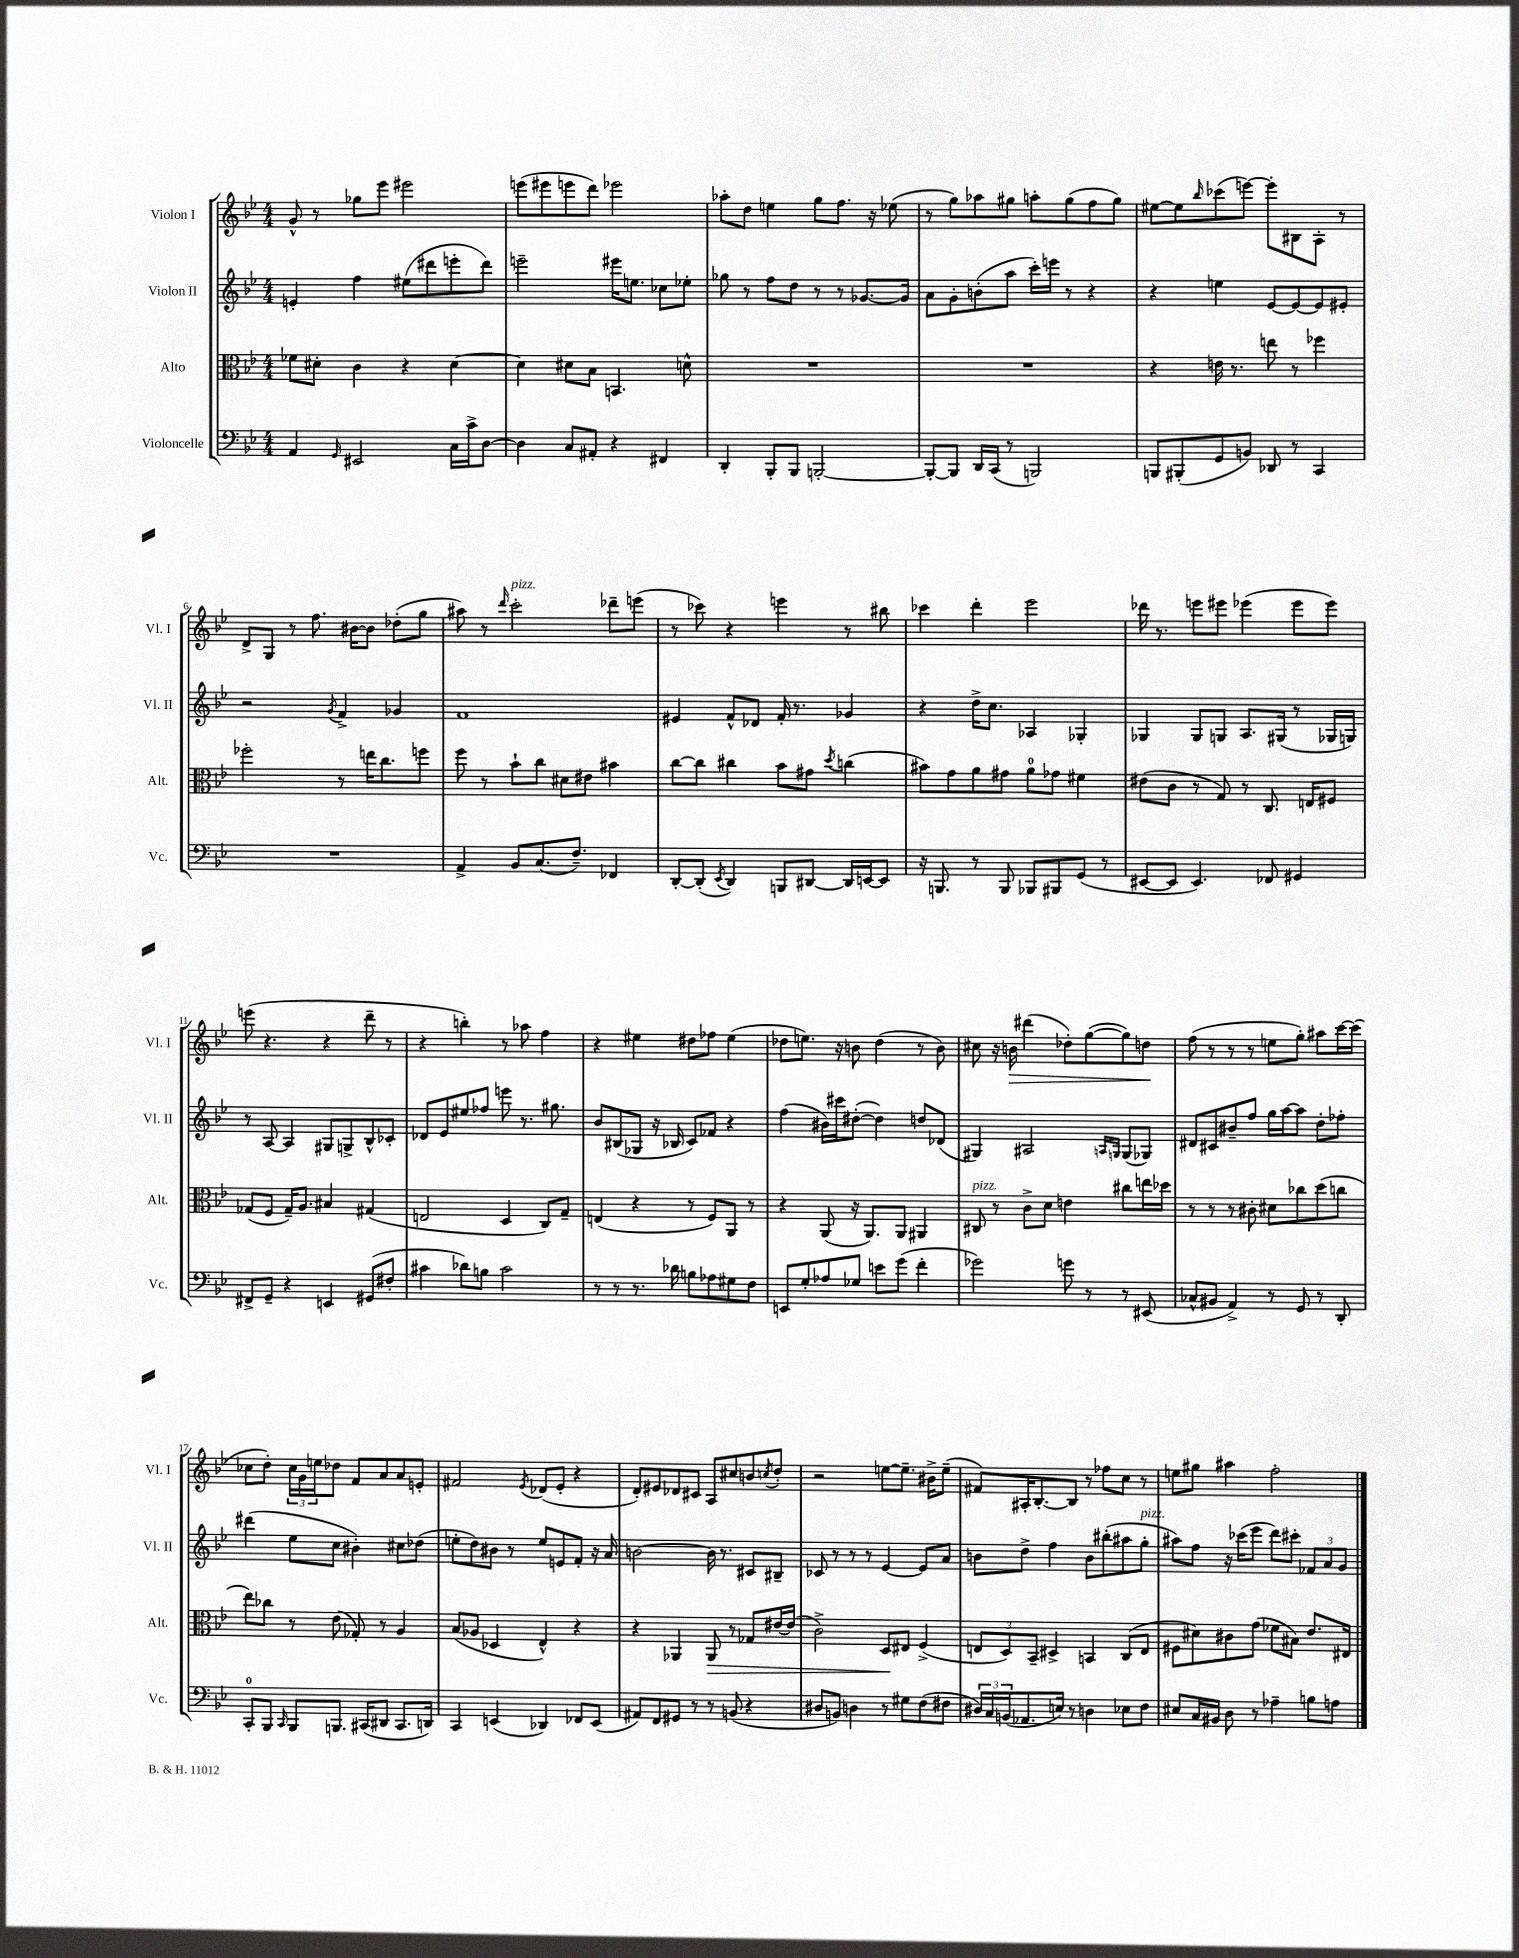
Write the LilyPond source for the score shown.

<<
\new StaffGroup <<
\new Staff = "s0" \with { instrumentName = "Violon I" shortInstrumentName = "Vl. I" } {
    \clef treble \key bes \major \numericTimeSignature \time 4/4
    g'8-^ r8 ges''8 ees'''8 eis'''2 |
    e'''8( eis'''8 e'''8 d'''8) ees'''2 |
    aes''8-. d''8 e''4 g''8 f''8. r16 ees''8( |
    r8 g''8) aes''8 gis''8 a''8-. gis''8( f''8 gis''8) |
    eis''8~ eis''8 \grace { bes''16 } ces'''8( e'''8~) e'''8-. bis8 a8-. r8 |
    d'8-> g8 r8 f''8. bis'16~ bis'8 des''8-.( g''8 |
    ais''8) r8 \grace { d'''16 } c'''2-.^\markup { \italic "pizz." } des'''8-- e'''8( |
    r8 ces'''8) r4 e'''4 r8 bis''8 |
    ces'''4 d'''4-. ees'''2 |
    des'''16 r8. e'''8 eis'''8 ees'''4( ees'''8 ees'''8) |
    e'''8( r4. r4 d'''8-- r8 |
    r4 b''4-.) r8 aes''8 f''4 |
    r4 eis''4 dis''8 fes''8 eis''4( |
    des''8 e''8.) r16 b'8 des''4( r8 b'8) |
    cis''8 r16 b'16\> dis'''4( des''8-.) g''8~( g''8) d''8\! |
    f''8( r8 r8 r8 e''8 g''8-.) ais''8 c'''16~ c'''16( |
    ces''8 d''8-.) \tuplet 3/2 { ces''16 g'16 e''16 } des''8 f'8 a'8 a'8 e'8-. |
    fis'2 \acciaccatura { ees'8 } des'8( ees'8-. r4 |
    d'8-.) eis'8 des'8 cis'8 a8 cis''8 b'8 \acciaccatura { c''8 } d''8-. |
    r2 e''8~ e''8.-- bis'16-> e''8--( |
    fis'8) ais16-. bes8.~-. bes8 r8 fes''8 c''8 r8 |
    e''8 gis''8 ais''4 f''2-. \bar "|." |
}
\new Staff = "s1" \with { instrumentName = "Violon II" shortInstrumentName = "Vl. II" } {
    \clef treble \key bes \major \numericTimeSignature \time 4/4
    e'4-. f''4 eis''8( dis'''8 e'''8-. dis'''8) |
    e'''2-- eis'''16 e''8. ces''8 ees''8-. |
    ges''8 r8 f''8 d''8 r8 r8 ges'8.~ ges'16 |
    a'8 g'8-. b'8-.( a''8 c'''16-.) e'''16 r8 r4 |
    r4 e''4 ees'8~ ees'8~ ees'8 eis'8-. |
    r2 \acciaccatura { g'8 } f'4-> ges'4 |
    f'1 |
    eis'4 f'8-^ des'8 f'16-. r8. ges'4 |
    r4 d''16-> c''8. aes4 ges4-. |
    ges4 ges8 g8 a8. gis16( r8 ges16 g16) |
    r8 a8~ a4 gis8 g8-> bes8-^ ces'8-. |
    des'8 ees'8 eis''8 fes''8 e'''8 r8. gis''8. |
    bes'8 bis8( ges8 r16 bes16 c'8) fes'8 r4 |
    f''4( bis'16) cis'''16 dis''8~-.( dis''4) d''8 des'8( |
    gis4) ais2 \grace { a16 g16 } g8( ges8) |
    dis'8 cis'8 bis'8-- f''8 g''16 a''16~ a''8 d''8-. fes''8-. |
    dis'''4( ees''8 c''8 bis'4-.) cis''8 des''8( |
    e''8-. d''8) bis'8 r8 e''8 e'8 f'8-. r16 a'16 |
    b'2~ b'16 r8. cis'8 bis8-- |
    ces'8 r8 r8 r8 ees'4~ ees'8 a'8 |
    b'8 d''8-> f''4 b'8 bis''8-.( ais''8 g''8-.^\markup { \italic "pizz." } |
    ais''8) f''8 r16 ces'''16( ees'''8 d'''8) cis'''8-. \tuplet 3/2 { fes'8 a'8 g'8 } \bar "|." |
}
\new Staff = "s2" \with { instrumentName = "Alto" shortInstrumentName = "Alt." } {
    \clef alto \key bes \major \numericTimeSignature \time 4/4
    fes'8 dis'8-. c'4 r4 dis'4~ |
    dis'4 dis'8 bes8 b,4. d'8-^ |
    R1 |
    R1 |
    r4 e'16 r8. e''8 r8 fes''4 |
    fes''2-. r8 e''16 c''8. f''8 |
    f''8 r8 bes'8-! c''8 dis'8 eis'8 bis'4 |
    c''8~ c''8 cis''4 bes'8 gis'8 \acciaccatura { d''8 } c''4( |
    bis'8) g'8 a'8 gis'8 a'8-0 ges'8 fis'4 |
    eis'8( c'8 r8 g8) r8 c8. e16 fis8 |
    ges8( f8 ges16--) a8. bis4 gis4( |
    e2 d4 c8) g8-- |
    e4( r4 r8 f8) a,8 r8 |
    r4 a,8( r16 a,8.) a,8 ais,4 |
    cis8^\markup { \italic "pizz." } r8 c'8-> d'8 e'4 cis''8 e''16 des''16 |
    r8 r8 r8 cis'8-. dis'8 ces''8 d''8( c''8 |
    ees''8) ces''8 r8 ees'8( ges8-.) r8 a4 |
    bes8( aes8 des4 ees4-^) r4 |
    r4 aes,4 aes,8\> r8 ges8 eis'16~ eis'16( |
    c'2->) d8\! eis8 f4->( |
    \tuplet 3/2 { e8 d8) bes,8-- } dis4-> b,4 c8( e8 |
    fis8 dis'8) cis'8 g'8( fes'8 bis8) ees'8. eis16 \bar "|." |
}
\new Staff = "s3" \with { instrumentName = "Violoncelle" shortInstrumentName = "Vc." } {
    \clef bass \key bes \major \numericTimeSignature \time 4/4
    a,4 \grace { g,16 } eis,2 c16 c'16-> d8~ |
    d4 c8 ais,8-. r4 fis,4 |
    d,4-. bes,,8-. bes,,8 b,,2~-. |
    b,,8~-. b,,8 d,16 c,16( r8 b,,2) |
    b,,8 bis,,8-.( g,8 b,8) des,8 r8 c,4 |
    R1 |
    a,4-> bes,8 c8.( f8.--) fes,4 |
    d,8~-. d,8-.( \acciaccatura { ees,8 } d,4) b,,8 dis,8~ dis,16 e,16~ e,8 |
    r16 b,,8. r8 b,,8 bes,,8 bis,,8 g,8( r8 |
    eis,8~ eis,8 eis,4.) fes,8 gis,4 |
    fis,8-> g,8-- r4 e,4 gis,8( fis8-. |
    cis'4 des'8) b8 cis'2 |
    r8 r8 r8. des'16 b8 aes8 gis8 f8 |
    e,8 g8-. aes8 ges8 e'8 g'8( f'4-. |
    ges'2) g'8 r8 r8 eis,8( |
    ces8-^ bis,8 a,4->) r8 g,8 r8 d,8-. |
    c,8-0-. bes,,8 \grace { c,16 } bes,,8 b,,8. cis,16( dis,8 cis,8. d,16) |
    c,4 e,4( des,4) fes,8 e,8( |
    ais,8) f,8 gis,8 r8 r8 b,8( r4 |
    dis8 b,8) d4 r8 gis8 f8( fis8 |
    \tuplet 3/2 { dis16) c16 b,16( } aes,8. e16) r8 d4 ees8 f8 |
    eis8 c16 bis,16 d8 r8 aes4-- b8 a8 \bar "|." |
}
>>
>>
